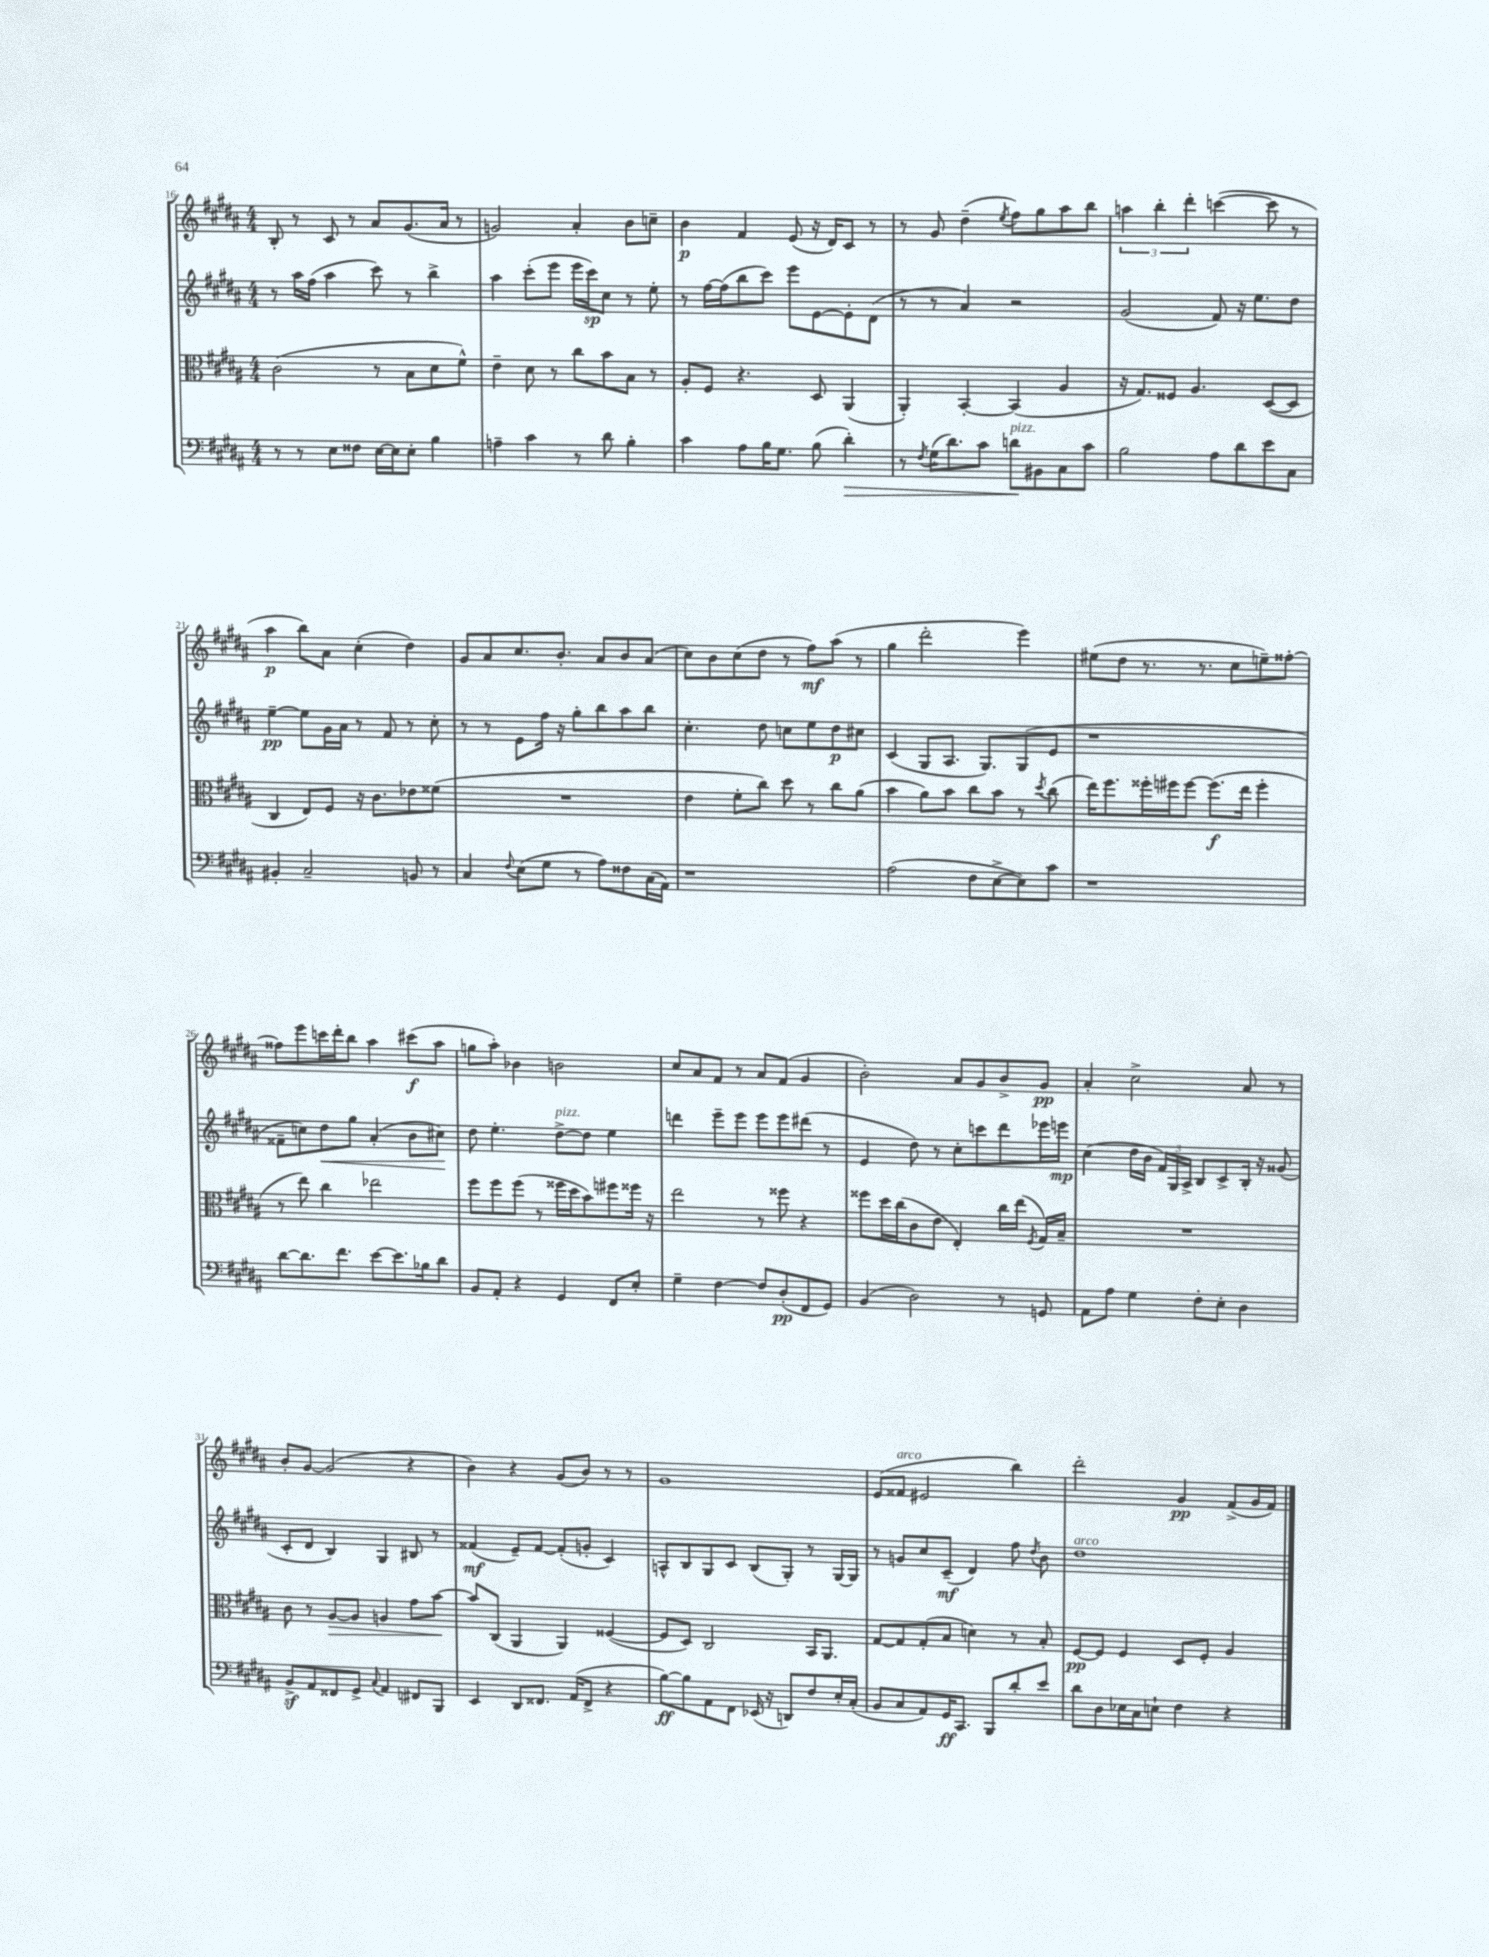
<<
\new StaffGroup <<
\new Staff = "s0" {
    \clef treble \key b \major \numericTimeSignature \time 4/4
    \autoBeamOff b8-. r8 cis'8 r8 ais'8[ gis'8.( ais'16] r8 |
    g'2) ais'4-. b'8[ c''8]-- |
    b'4\p fis'4 e'8( r16 dis'16[) cis'8] r8 |
    r8 gis'8 dis''4--( \acciaccatura { e''8 } fis''8[) gis''8 ais''8 b''8] |
    \tuplet 3/2 { a''4 b''4-. dis'''4-. } c'''4~( c'''8 r8 |
    ais''4\p b''8[) ais'8] cis''4-.( dis''4) |
    gis'8[ ais'8 cis''8. b'8.]-. ais'8[ b'8 ais'8]( |
    cis''8[) b'8 cis''8( dis''8] r8 fis''8[\mf) ais''8]( r8 |
    gis''4 dis'''2-. e'''4) |
    eis''8[( dis''8] r8. r8. cis''8[ e''8--) fisis''8]~-. |
    fisis''8[ e'''8 c'''16 dis'''16-. b''8] ais''4 cis'''8[\f( ais''8] |
    g''8[ ais''8]-.) bes'4 b'2 |
    cis''8[ ais'8 fis'8] r8 ais'8[ fis'8]( gis'4 |
    b'2-.) ais'8[ gis'8 b'8-> gis'8]\pp |
    ais'4-. cis''2-> ais'8 r8 |
    b'8[-. gis'8]~ gis'2( r4 |
    b'4) r4 gis'8[( b'8]) r8 r8 |
    gis'1 |
    e'8[( fisis'8]^\markup { \italic "arco" } eis'2 b''4) |
    dis'''2-. gis'4\pp fis'8[->( gis'16 fis'16]) \bar "|." |
}
\new Staff = "s1" {
    \clef treble \key b \major \numericTimeSignature \time 4/4
    \autoBeamOff r8 ais''16[ fis''16]( ais''4 cis'''8) r8 b''4-> |
    ais''4 cis'''8[-.( e'''8] e'''16[ cis'''16\sp) cis''8] r8 e''8-. |
    r8 fis''16[~ fis''16( b''8 cis'''8]) e'''8[ e'8~ e'8-. dis'8]( |
    r8 r8 ais'4) r2 |
    gis'2( fis'8) r16 e''8.[ dis''8] |
    e''4~--\pp e''8[ gis'16 ais'16] r8 fis'8 r8 cis''8-. |
    r8 r8 e'8[ fis''16] r16 gis''8[-. b''8 ais''8 b''8] |
    cis''4.-. dis''8 c''8[ e''8 dis''8\p cis''8] |
    cis'4( gis8[ ais8.] gis8.[) gis8( e'8] |
    r1 |
    fisis'8[-- c''8) dis''8\< gis''8] ais'4-.( b'8[ cis''8]\!) |
    dis''8 e''4.-. dis''8[~->^\markup { \italic "pizz." } dis''8] e''4 |
    d'''4 e'''8[-- e'''8] e'''8[ e'''8 dis'''8]( r8 |
    e'4 dis''8) r8 cis''8[-. c'''8 dis'''8 ees'''16 e'''16]\mp |
    cis''4( dis''16[ b'16] \tuplet 3/2 { fis'16[) gis16 ais16]-> } b8[ cis'8-> b16]-. r16 gisis'8( |
    cis'8[-. dis'8] b4) gis4 bis8 r8 |
    fisis'4\mf( e'8[--) fisis'8]~ fisis'8[-.( g'8]-. cis'4) |
    a8[-^ b8 gis8 cis'8] b8[( gis8]-.) r8 gis16[~ gis16] |
    r8 g'8[ cis''8 cis'8]--\mf( dis'4) fis''8 \acciaccatura { dis''8 } b'8 |
    dis''1^\markup { \italic "arco" } \bar "|." |
}
\new Staff = "s2" {
    \clef alto \key b \major \numericTimeSignature \time 4/4
    \autoBeamOff cis'2( r8 b8[ dis'8 fis'8]-^) |
    e'4-- dis'8 r8 cis''8[ b'8 b8] r8 |
    ais8[-. fis8] r4. dis8 ais,4( |
    ais,4-.) b,4~-. b,4( ais4 |
    r16 gis8.[) fisis8] ais4. dis8[~( dis8] |
    cis4 e8[) fis8] r16 cis'8.[ ees'8 fisis'8]( |
    R1 |
    e'4 fis'8[-. cis''8]) dis''8 r8 cis''8[ ais'8]( |
    b'4 ais'8[) b'8] cis''8[ b'8] r8 \acciaccatura { dis''8 } cis''8( |
    e''16[) fis''8. fisis''16-. fis''16 fis''8]~ fis''8.[\f( e''16] fis''4-. |
    r8 e''8) cis''4 ees''2 |
    fis''8[ fis''8 fis''8]( r8 fisis''16[ dis''16 b'8) fis''8 fisis''16] r16 |
    e''2 r8 fisis''8 r4 |
    fisis''8[ dis''16 cis''16( cis'8 e'8] e4-.) cis''16[ e''16]( \acciaccatura { fis8 } gis16[) b16]-- |
    R1 |
    cis'8 r8 ais8[~\> ais8] a4 gis'8[ b'8]~\! |
    b'8[ cis8]( ais,4 ais,4) fisis4~( |
    fisis8[ dis8]) cis2 b,16[ ais,8.] |
    gis8[~ gis8 gis8-.( b8] d'4) r8 b8-. |
    fis8[~\pp fis8] fis4 dis8[ fis8]-. ais4 \bar "|." |
}
\new Staff = "s3" {
    \clef bass \key b \major \numericTimeSignature \time 4/4
    \autoBeamOff r8 r8 e8[ fisis8] e16[~ e16 e8]-. b4 |
    a4-- cis'4 r8 dis'8 b4-. |
    cis'4 ais8[ b16 gis8.] b8( dis'4-.\>) |
    r8 \acciaccatura { fis8 } gis16[( dis'8.) cis'8] d'8[\!^\markup { \italic "pizz." } bis,8 cis8 cis'8] |
    b2 ais8[ dis'8 e'8 cis8] |
    bis,4-. cis2-- b,8 r8 |
    cis4 \appoggiatura { fis8 } e8[( gis8] r8 ais8[) fisis8 cis16( ais,16]) |
    r1 |
    ais2( fis8[ e8~-> e8) cis'8] |
    r1 |
    dis'8[~ dis'8. fis'8.] e'8[~ e'8. bes16 dis'8] |
    b,8[ ais,8]-. r4 gis,4 fis,8[ e8]-. |
    gis4-- fis4~ fis8[ dis8-.\pp( fis,8 gis,8]) |
    b,4( dis2) r8 g,8 |
    ais,8[ ais8] gis4 fis8[-. e8]-. dis4 |
    b,8[->\sf ais,8 fisis,8 gis,8]-> \appoggiatura { cis8 } ais,4 fis,8[ b,,8] |
    e,4 dis,8[ fisis,8.] ais,16[( fisis,8]-> r4 |
    b8[~\ff) b8 ais,8 fis,8] ees,16( r16 d,8[) fis8 e16-. cis16]-.( |
    b,8[ cis8 ais,8) gis,16\ff cis,8.] b,,8[ dis'8-. e'8] |
    dis'8[ dis8 ees16 cis16 e8]-! fis4 r4 \bar "|." |
}
>>
>>
\layout { \context { \Score currentBarNumber = #16 } }
